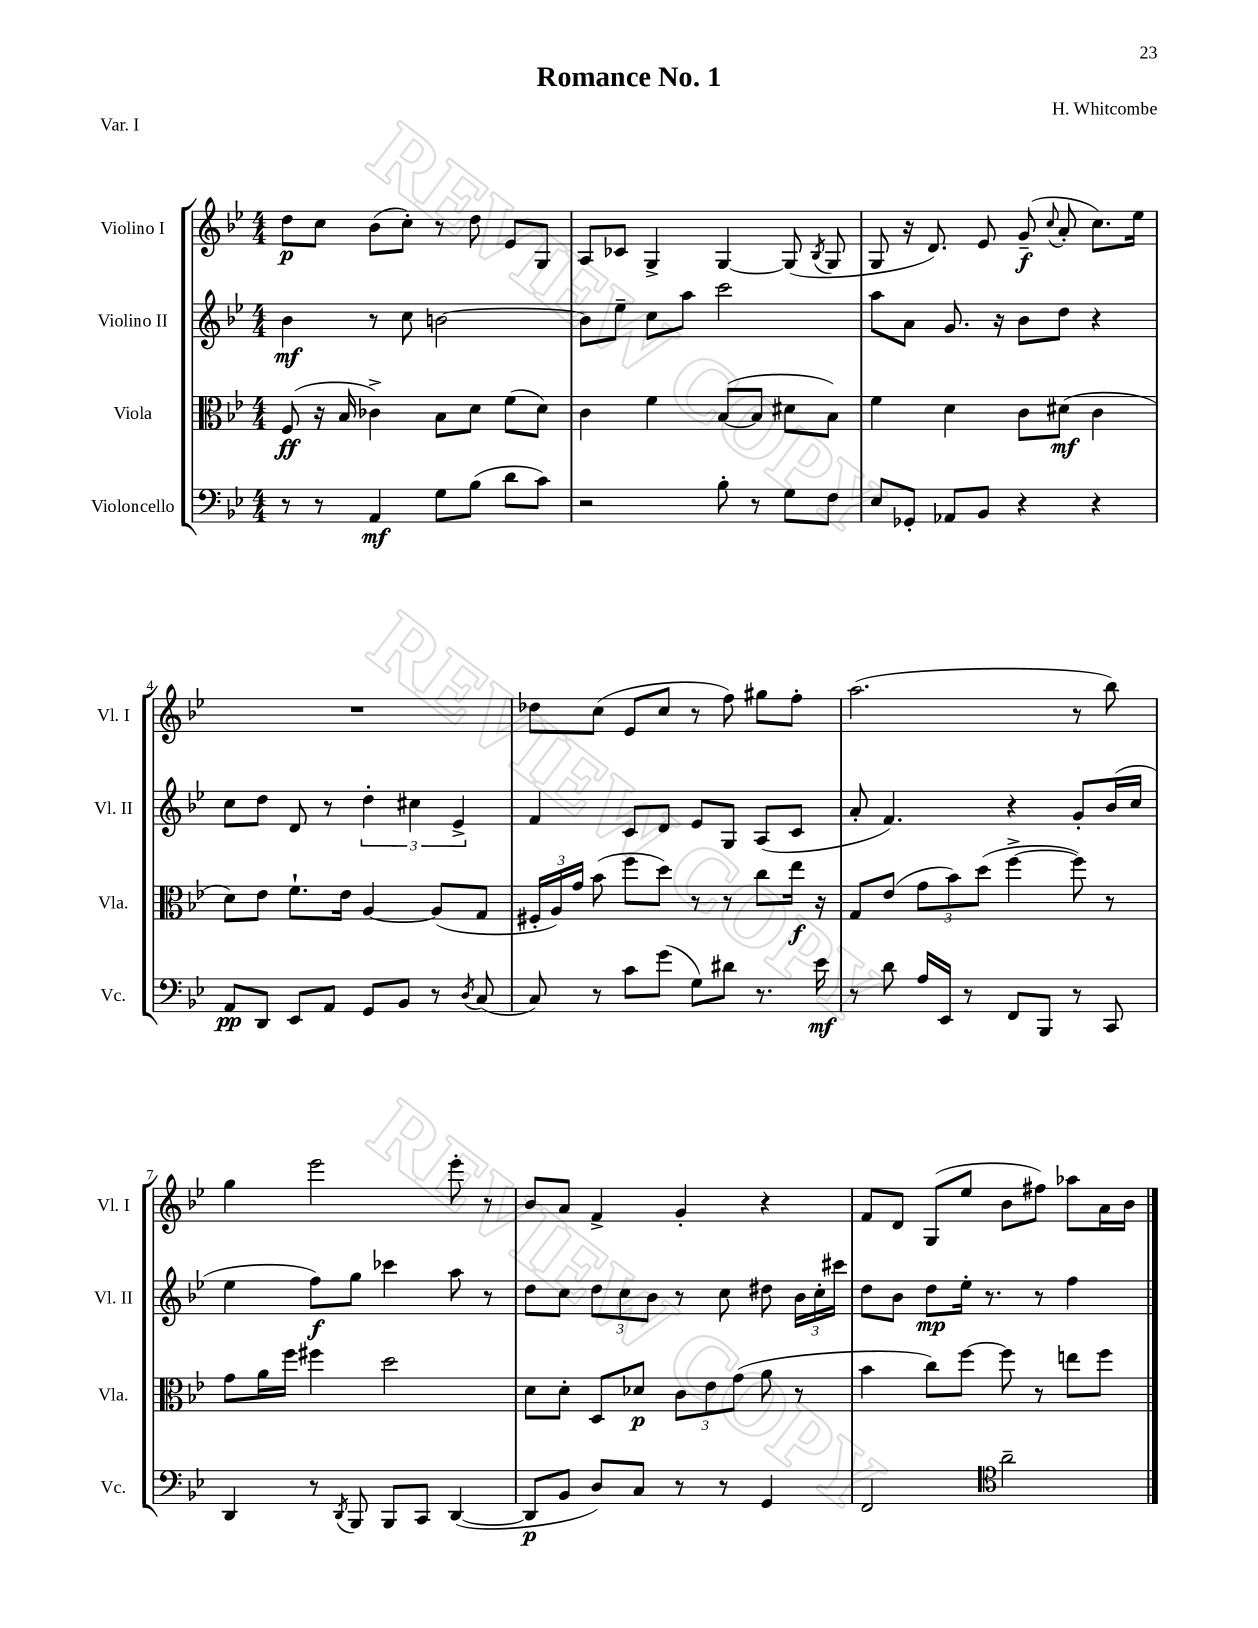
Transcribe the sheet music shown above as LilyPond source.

\header { title = "Romance No. 1" composer = "H. Whitcombe" piece = "Var. I" }
<<
\new StaffGroup <<
\new Staff = "s0" \with { instrumentName = "Violino I" shortInstrumentName = "Vl. I" } {
    \clef treble \key bes \major \numericTimeSignature \time 4/4
    \autoBeamOff d''8[\p c''8] bes'8[( c''8]-.) r8 d''8 ees'8[ g8] |
    a8[ ces'8] g4-> g4~ g8( \acciaccatura { bes8 } g8 |
    g8 r16 d'8.) ees'8 g'8--\f( \appoggiatura { c''8 } a'8-. c''8.[) ees''16] |
    R1 |
    des''8[ c''8]( ees'8[ c''8] r8 f''8) gis''8[ f''8]-. |
    a''2.( r8 bes''8) |
    g''4 ees'''2 ees'''8-. r8 |
    bes'8[ a'8] f'4-> g'4-. r4 |
    f'8[ d'8] g8[( ees''8] bes'8[ fis''8]) aes''8[ a'16 bes'16] \bar "|." |
}
\new Staff = "s1" \with { instrumentName = "Violino II" shortInstrumentName = "Vl. II" } {
    \clef treble \key bes \major \numericTimeSignature \time 4/4
    \autoBeamOff bes'4\mf r8 c''8 b'2~ |
    b'8[ ees''8]-- c''8[ a''8] c'''2 |
    a''8[ a'8] g'8. r16 bes'8[ d''8] r4 |
    c''8[ d''8] d'8 r8 \tuplet 3/2 { d''4-. cis''4 ees'4-> } |
    f'4 c'8[ d'8] ees'8[ g8] a8[( c'8] |
    a'8-. f'4.) r4 g'8[-. bes'16( c''16] |
    ees''4 f''8[\f) g''8] ces'''4 a''8 r8 |
    d''8[ c''8] \tuplet 3/2 { d''8[ c''8 bes'8] } r8 c''8 dis''8 \tuplet 3/2 { bes'16[ c''16-. cis'''16] } |
    d''8[ bes'8] d''8[\mp ees''16]-. r8. r8 f''4 \bar "|." |
}
\new Staff = "s2" \with { instrumentName = "Viola" shortInstrumentName = "Vla." } {
    \clef alto \key bes \major \numericTimeSignature \time 4/4
    \autoBeamOff f8\ff( r16 bes16 ces'4->) bes8[ d'8] f'8[( d'8]) |
    c'4 f'4 bes8[~( bes8] dis'8[ bes8]) |
    f'4 d'4 c'8[ dis'8]\mf( c'4 |
    d'8[) ees'8] f'8.[-! ees'16] a4~ a8[( g8] |
    \tuplet 3/2 { fis16[-. a16) g'16] } bes'8( f''8[ d''8]) r8 r8 c''8[ ees''16]\f r16 |
    g8[ ees'8]( \tuplet 3/2 { g'8[ bes'8) d''8]( } f''4~-> f''8) r8 |
    g'8[ a'16 f''16] fis''4 d''2 |
    d'8[ d'8]-. d8[ des'8]\p \tuplet 3/2 { c'8[ ees'8 g'8]( } a'8 r8 |
    bes'4 c''8[) f''8]~ f''8 r8 e''8[ f''8] \bar "|." |
}
\new Staff = "s3" \with { instrumentName = "Violoncello" shortInstrumentName = "Vc." } {
    \clef bass \key bes \major \numericTimeSignature \time 4/4
    \autoBeamOff r8 r8 a,4\mf g8[ bes8]( d'8[ c'8]) |
    r2 bes8-. r8 g8[ f8] |
    ees8[ ges,8]-. aes,8[ bes,8] r4 r4 |
    a,8[\pp d,8] ees,8[ a,8] g,8[ bes,8] r8 \acciaccatura { d8 } c8( |
    c8) r8 c'8[ g'8]( g8[) dis'8] r8. ees'16\mf |
    r8 d'8 a16[ ees,16] r8 f,8[ bes,,8] r8 c,8 |
    d,4 r8 \acciaccatura { d,8 } bes,,8 bes,,8[ c,8] d,4~( |
    d,8[\p bes,8] d8[) c8] r8 r8 g,4 |
    f,2 \clef tenor a'2-- \bar "|." |
}
>>
>>
